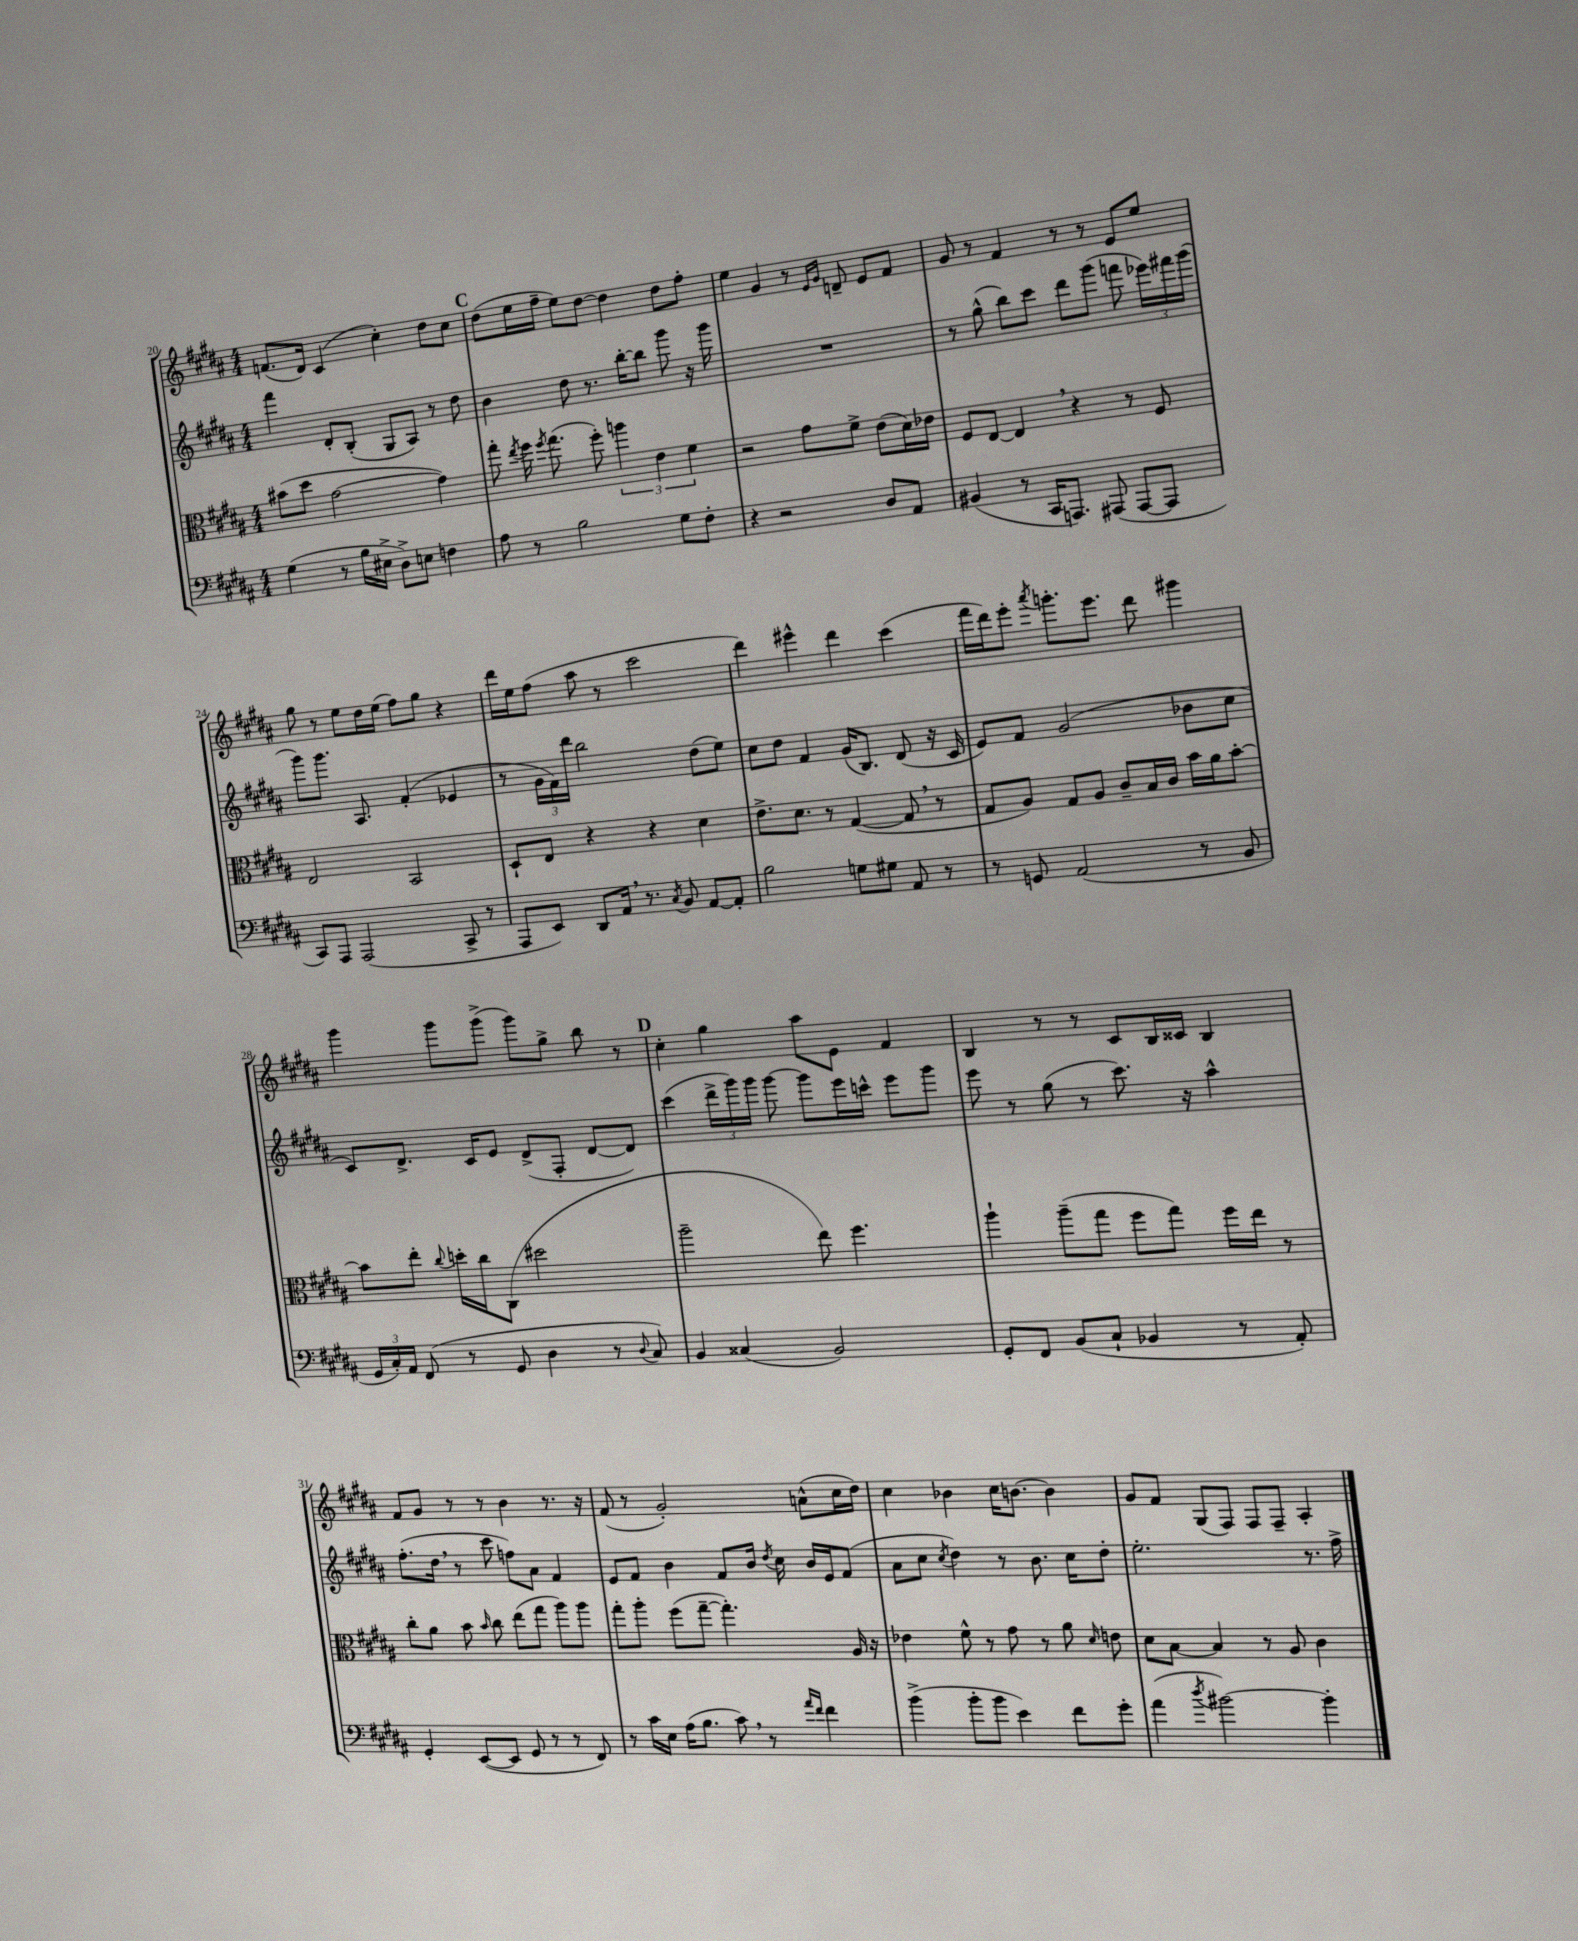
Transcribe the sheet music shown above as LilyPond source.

<<
\new StaffGroup <<
\new Staff = "s0" {
    \clef treble \key b \major \numericTimeSignature \time 4/4
    \autoBeamOff f'8.[( dis'16]) cis'4( cis''4-.) dis''8[ cis''8] |
    \mark \markup { \bold "C" } dis''8[( e''16 fis''16]-- e''8[) dis''8]~ dis''4 dis''8[ fis''8]-. |
    e''4 gis'4 r8 \grace { e'16[ gis'16] } d'8-- e'8[ fis'8] |
    gis'8 r8 fis'4 r8 r8 e'8[ e''8] |
    gis''8 r8 e''8[ dis''16 e''16]( fis''8[) gis''8] r4 |
    dis'''16[ e''16 fis''8]( ais''8 r8 cis'''2 |
    dis'''4) eis'''4-^ dis'''4 cis'''4( |
    fis'''16[ dis'''16) e'''8]-. \acciaccatura { ais'''8 } g'''8.[-. e'''8.] dis'''8 gis'''4 |
    gis'''4 gis'''8[ gis'''8]->( gis'''8[) gis''8]-> b''8 r8 |
    \mark \markup { \bold "D" } cis''4-. gis''4 ais''8[ e'8] fis'4 |
    b4 r8 r8 cis'8[ b16 cisis'16] b4 |
    fis'8[ gis'8] r8 r8 b'4 r8. r16 |
    fis'8( r8 gis'2-.) a'8[-^( cis''16 dis''16]) |
    cis''4 bes'4 cis''16[ b'8.]~ b'4 |
    gis'8[ fis'8] gis8[( fis8]) fis8[ fis8]-- ais4-. \bar "|." |
}
\new Staff = "s1" {
    \clef treble \key b \major \numericTimeSignature \time 4/4
    \autoBeamOff fis'''4 dis'8[-. b8]-.( gis8[ ais8]) r8 dis''8 |
    \mark \markup { \bold "C" } b'4 dis''8 r8. b''16[~-. b''8] gis'''8 r16 gis'''16 |
    R1 |
    r8 gis''8-^( b''8[) cis'''8] dis'''8[ gis'''8]( f'''8 \tuplet 3/2 { ees'''16[) fis'''16 gis'''16]( } |
    gis'''8[) gis'''8.] ais8. fis'4-.( ees'4 |
    r8 \tuplet 3/2 { gis'16[ fis'16) dis'''16] } b''2 dis''8[( e''8]) |
    cis''8[ dis''8] fis'4 gis'16[( b8.]) dis'8( r16 cis'16 |
    e'8[) fis'8] gis'2( bes'8[ cis''8] |
    cis'8[) dis'8.]-> cis'16[ e'8] dis'8[->( fis8]-. dis'8[~ dis'8]) |
    \mark \markup { \bold "D" } cis'''4( \tuplet 3/2 { dis'''16[-> gis'''16) gis'''16] } gis'''8~ gis'''8[ e'''16 c'''16]-^ e'''8[ gis'''8] |
    e'''8 r8 gis''8( r8 cis'''8.) r16 ais''4-^ |
    fis''8.[-.( dis''16] \breathe r8 cis'''8 f''8[) ais'8] fis'4 |
    e'8[ fis'8] b'4 fis'8[ b'16] \acciaccatura { dis''8 } cis''16 b'16[ e'16 fis'8]( |
    ais'8[ cis''8] \acciaccatura { cis''8 } dis''4) r8 b'8. cis''16[ dis''8]-. |
    e''2.-. r8. fis''16-> \bar "|." |
}
\new Staff = "s2" {
    \clef alto \key b \major \numericTimeSignature \time 4/4
    \autoBeamOff bis'8[( dis''8] gis'2~ gis'4) |
    \mark \markup { \bold "C" } gis''8-. \acciaccatura { e''8 } fis''16 \acciaccatura { fis''8 } gis''8.( fis''8-.) \tuplet 3/2 { a''4 e'4 fis'4 } |
    r2 gis'8[ fis'8]-> e'8[( dis'16) ees'16] |
    fis8[ e8]~ e4 \breathe r4 r8 fis8 |
    e2 b,2 |
    dis8[-! e8] r4 r4 dis'4 |
    e'8.[-> dis'8.] r8 gis4~( gis8 \breathe r8 |
    gis8[ ais8]) gis8[ ais8] cis'8[-- b16 cis'16] b'16[ ais'16 b'8]~-. |
    b'8[ e''8]-. \appoggiatura { cis''8 } d''16[-. cis''16 cis8]( dis''2 |
    \mark \markup { \bold "D" } ais''2-- e''8) fis''4. |
    ais''4-! ais''8[--( gis''8] fis''8[ gis''8]) fis''16[ e''16] r8 |
    cis''8[-. ais'8] b'8 \grace { b'16 } cis''8 e''8[( gis''8] ais''8[) ais''8] |
    gis''8[-. ais''8]-. fis''8[( gis''8]~-- gis''4.-.) ais16 r16 |
    ees'4 fis'8-^ r8 gis'8 r8 ais'8 \grace { dis'16 } e'8 |
    dis'8[ b8]~ b4 r8 ais8 cis'4 \bar "|." |
}
\new Staff = "s3" {
    \clef bass \key b \major \numericTimeSignature \time 4/4
    \autoBeamOff gis4( r8 b16[ eis16]-> dis8[->) e8] f4 |
    \mark \markup { \bold "C" } ais8 r8 b2 gis8[ fis8]-. |
    r4 r2 dis8[ ais,8] |
    bis,4( r8 cis,16[ a,,8.]) ais,,8( ais,,8[~ ais,,8] |
    cis,8[) ais,,8] ais,,2( cis,8-> r8 |
    ais,,8[ e,8]) dis,8[ ais,16] \breathe r8. \acciaccatura { cis8 } b,8 ais,8[~ ais,8]-. |
    b2 g8[ gis8] ais,8 r8 |
    r8 g,8 ais,2( r8 b,8 |
    \tuplet 3/2 { gis,16[ cis16-.) ais,16] } fis,8( r8 gis,8 dis4 r8 \appoggiatura { dis8 } cis8) |
    \mark \markup { \bold "D" } b,4 cisis4( b,2) |
    gis,8[-. fis,8] b,8[( cis8]-! bes,4 r8 ais,8-.) |
    gis,4-. e,8[~( e,8] gis,8 r8 r8 fis,8) |
    r8 cis'16[ e16] ais16[( b8.] cis'8) \breathe r8 \grace { ais'16[ fis'16] } fis'4 |
    b'4->( b'8[-. b'8] e'4) fis'8[ gis'8]-. |
    ais'4( \acciaccatura { dis''8 } bis'2~) bis'4-. \bar "|." |
}
>>
>>
\layout { \context { \Score currentBarNumber = #20 } }
